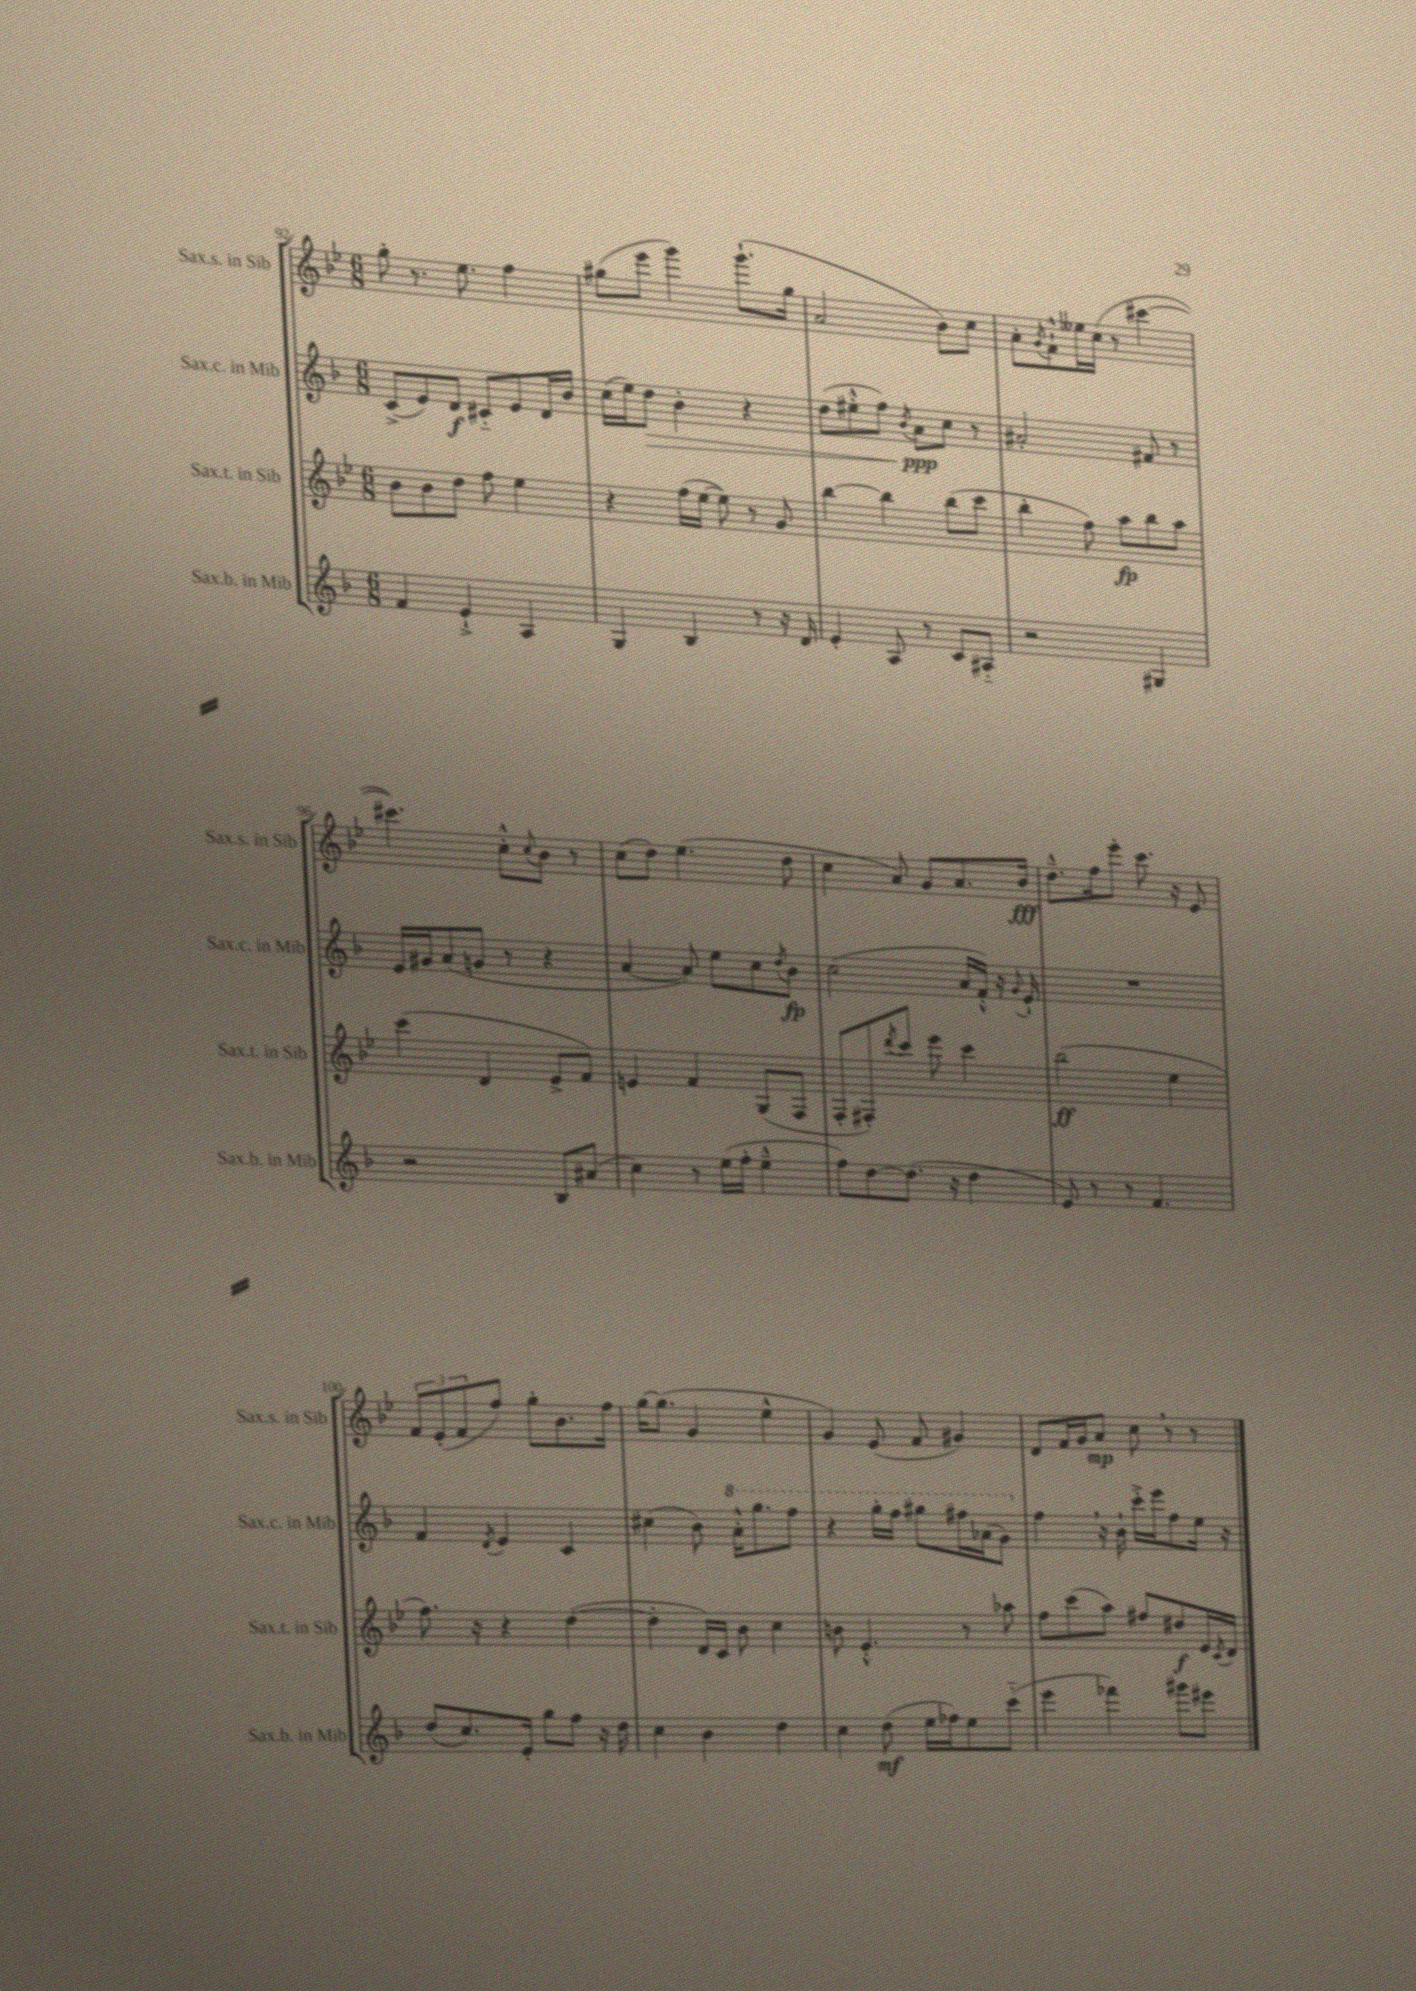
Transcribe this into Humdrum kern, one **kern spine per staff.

**kern	**dynam	**kern	**dynam	**kern	**dynam	**kern	**dynam
*part4	*part4	*part3	*part3	*part2	*part2	*part1	*part1
*staff4	*staff4	*staff3	*staff3	*staff2	*staff2	*staff1	*staff1
*I"Sax.b. in Mib	*	*I"Sax.t. in Sib	*	*I"Sax.c. in Mib	*	*I"Sax.s. in Sib	*
*I'Sax.b. in Mib	*	*I'Sax.t. in Sib	*	*I'Sax.c. in Mib	*	*I'Sax.s. in Sib	*
*clefG2	*	*clefG2	*	*clefG2	*	*clefG2	*
*k[b-]	*	*k[b-e-]	*	*k[b-]	*	*k[b-e-]	*
*M6/8	*	*M6/8	*	*M6/8	*	*M6/8	*
=92	=92	=92	=92	=92	=92	=92	=92
4f/	.	8b-\L	.	(8c^/L	.	8gg'\	.
.	.	8b-\	.	8e/)	.	8.r	.
4e`^/	.	8dd\J	.	8d/J	f	.	.
.	.	.	.	.	.	8.ee-\	.
.	.	8ff\	.	8c#X/L	.	.	.
4A/	.	4ee-\	.	8e/	.	4ff\	.
.	.	.	.	16d/L	.	.	.
.	.	.	.	16b-/JJ	.	.	.
=93	=93	=93	=93	=93	=93	=93	=93
4G/	.	4r	.	(16cc\LL	.	(8gg#X\L	.
.	.	.	.	16ee\J)	.	.	.
!	!	!	!	!	!LO:HP:b	!	!
.	.	.	.	8dd\J	>	8eee-\J	.
4B-/	.	(16ff\LL	.	4b-'\	.	4ggg\)	.
.	.	[16ee-\JJ	.	.	.	.	.
.	.	8ee-\])	.	.	.	.	.
8r	.	8r	.	4r	.	(8.ggg`\L	.
16r	.	8g/	.	.	.	.	.
16d/	.	.	.	.	.	16gg#\Jk	.
=94	=94	=94	=94	=94	=94	=94	=94
4e'/	.	[4bb-\	.	(8dd\L	.	2a/	.
.	.	.	.	8ee#X'^^\	.	.	.
8A/	.	4bb-\]	.	8ff\J)	.	.	.
.	.	.	.	8qb-/	.	.	.
8r	.	.	.	8a\L	ppp	.	.
8c/L	.	(8bb-\L	.	8cc\J	]	8b-\L)	.
8A#X/J	.	8ccc\J	.	8r	.	8cc\J	.
=95	=95	=95	=95	=95	=95	=95	=95
2r	.	4bb-'\	.	2a#X'/	.	8a'\L	.
.	.	.	.	.	.	8qg/	.
.	.	.	.	.	.	8f`^^\	.
.	.	8ff\)	.	.	.	16ee--X\L	.
.	.	.	.	.	.	(16cc\JJ	.
.	.	8aa\L	fp	.	.	8r	.
4G#X/	.	8bb-\	.	8f#X/	.	[4ccc#X\	.
.	.	8aa\J	.	8r	.	.	.
!!LO:LB:g=z
=96	=96	=96	=96	=96	=96	=96	=96
2r	.	(4ccc\	.	16e/LL	.	4.ccc#X\])	.
.	.	.	.	16g#X/J	.	.	.
.	.	.	.	(8a/	.	.	.
.	.	4d/	.	8gn/J	.	.	.
.	.	.	.	8r	.	8cc'^^\L	.
.	.	.	.	.	.	8qqcc/	.
8B-/L	.	8e-^/L	.	4r	.	8b-\J	.
(8a#X/J	.	8f/J)	.	.	.	8r	.
=97	=97	=97	=97	=97	=97	=97	=97
4cc\)	.	4en/	.	[4a/	.	(8cc\L	.
.	.	.	.	.	.	8dd\J)	.
8r	.	4f/	.	8a/])	.	(4.ee-\	.
(16ee\LL	.	.	.	8ee\L	.	.	.
16ff'\JJ	.	.	.	.	.	.	.
4ee~^^\	.	(8G/L	.	8cc\	.	.	.
.	.	.	.	8qdd/	.	.	.
.	.	8F/J	.	8b-\J	fp	8dd\	.
=98	=98	=98	=98	=98	=98	=98	=98
8ff\L)	.	8F'/L	.	(2cc\	.	4cc\	.
[8dd\	.	8F#X'/)	.	.	.	.	.
.	.	8qddd/	.	.	.	.	.
(8.dd\J]	.	8ccc/J	.	.	.	8a/)	.
.	.	8eee-\	.	.	.	8g/L	.
16r	.	.	.	.	.	.	.
4dd\	.	4ccc\	.	16a/LL	.	8.a/	.
.	.	.	.	16f'^^/JJ)	.	.	.
.	.	.	.	16r	.	.	.
.	.	.	.	8qqg/	.	.	.
.	.	.	.	16e`/	.	16b-/Jk	fff
=99	=99	=99	=99	=99	=99	=99	=99
8e/)	.	(2bb-\	ff	2.r	.	8.dd~^^\L	.
8r	.	.	.	.	.	.	.
.	.	.	.	.	.	16ff\k	.
8r	.	.	.	.	.	8eee-'\J	.
4.f/	.	.	.	.	.	8.ccc\	.
.	.	4ee-\	.	.	.	.	.
.	.	.	.	.	.	16r	.
.	.	.	.	.	.	8e-/	.
!!LO:LB:g=z
=100	=100	=100	=100	=100	=100	=100	=100
(8dd/L	.	8.ff\)	.	4f/	.	12f/L	.
.	.	.	.	.	.	(12e-'/	.
8.cc/)	.	.	.	.	.	.	.
.	.	.	.	.	.	12f/	.
.	.	16r	.	.	.	.	.
.	.	.	.	8qd/	.	.	.
.	.	4r	.	4e/	.	8ff/J)	.
16e'/Jk	.	.	.	.	.	.	.
8gg\L	.	.	.	.	.	8gg'\L	.
8ff\J	.	([4dd\	.	4c/	.	8.b-\	.
16r	.	.	.	.	.	.	.
16dd\	.	.	.	.	.	16ff\Jk	.
=101	=101	=101	=101	=101	=101	=101	=101
4cc\	.	4dd'\]	.	(4cc#X\	.	[16gg\KL	.
.	.	.	.	.	.	(8.gg\J]	.
4b-\	.	16d/LL)	.	8b-\)	.	4g/	.
.	.	16c/JJ	.	.	.	.	.
*	*	*	*	*8va	*	*	*
.	.	8b-\	.	16aa'^^\KL	.	.	.
.	.	.	.	8.ggg\	.	.	.
4dd\	.	4cc\	.	.	.	4ee-^^\	.
.	.	.	.	8fff\J	.	.	.
=102	=102	=102	=102	=102	=102	=102	=102
4cc\	.	8bn\	.	4r	.	4g/)	.
.	.	4.e-'^^/	.	.	.	.	.
(8dd\	mf	.	.	16ggg'\LL	.	(8e-/	.
.	.	.	.	16fff\JJ	.	.	.
16ee\LL	.	.	.	8ggg#X\L	.	8f/	.
16ff-X\J)	.	.	.	.	.	.	.
8ee\	.	8r	.	16fff#X\L	.	4g#X/)	.
.	.	.	.	(16aa-X\J	.	.	.
(8ccc\J	.	8aa-X\	.	8gg\J)	.	.	.
=103	=103	=103	=103	=103	=103	=103	=103
*	*	*	*	*X8va	*	*	*
4eee\	.	8ff\L	.	4ff,\	.	8d/L	.
.	.	(8ccc\	.	.	.	16f/L	.
.	.	.	.	.	.	16g/J	.
4fff-X\)	.	8aa\J)	.	16r	.	8a/J	mp
.	.	.	.	16b-`\	.	.	.
.	.	8ff#X/L	.	16ccc'^\LL	.	8cc,\	.
.	.	.	.	16eee\J	.	.	.
8ggg#X\L	.	8dd#X/	f	8ff\	.	8r	.
8eee#X\J	.	16e-/L	.	16ee\Jk	.	8r	.
.	.	8qc/	.	.	.	.	.
.	.	16d/JJ	.	16r	.	.	.
==	==	==	==	==	==	==	==
*-	*-	*-	*-	*-	*-	*-	*-
